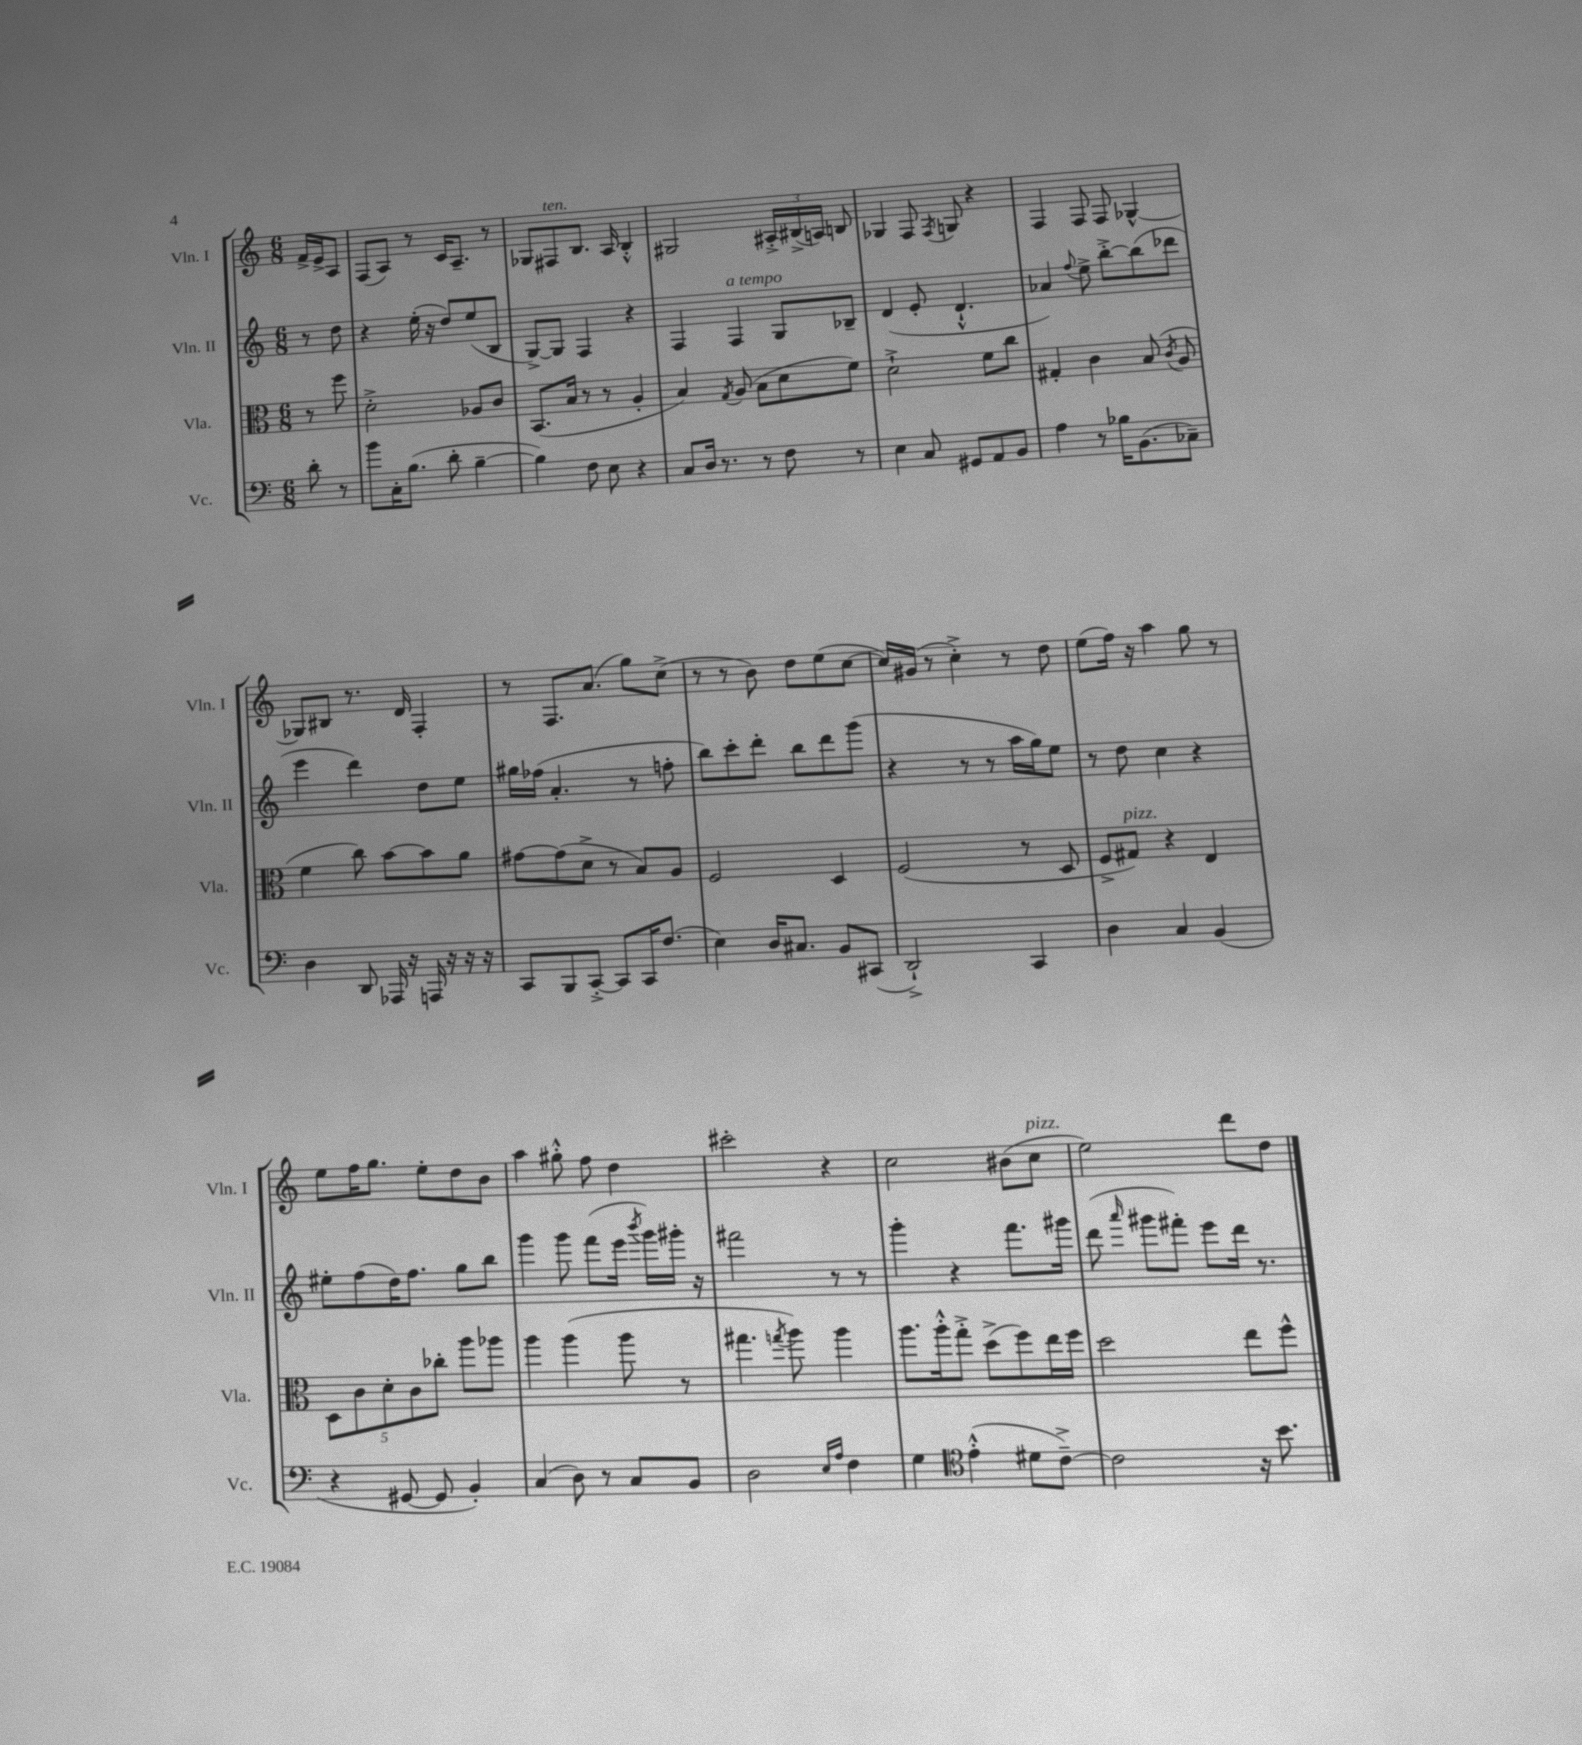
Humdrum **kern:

**kern	**kern	**kern	**kern
*part4	*part3	*part2	*part1
*staff4	*staff3	*staff2	*staff1
*I"Vc.	*I"Vla.	*I"Vln. II	*I"Vln. I
*I'Vc.	*I'Vla.	*I'Vln. II	*I'Vln. I
*clefF4	*clefC3	*clefG2	*clefG2
*k[]	*k[]	*k[]	*k[]
*M6/8	*M6/8	*M6/8	*M6/8
=	=	=	=
8d'\	8r	8r	16f^/LL
.	.	.	16e^/J
8r	8ff\	8dd\	8A/J
=1	=1	=1	=1
8b\L	2d'^\	4r	(8F/L
16C'\K	.	.	8A/J)
(8.B\J	.	.	.
.	.	(16ee'\	8r
.	.	16r	.
8d'\	.	8dd/L)	16c/KL
.	.	.	8.A~/J
[4B~\	8A-X/L	(8ee/	.
.	8c/J	8B/J	8r
=2	=2	=2	=2
4B\])	(8.BB/L	[8G^/L)	8G-X/L
!	!	!	!LO:TX:a:i:t=ten.
.	.	8G/J]	8F#X/
.	16B/Jk	.	.
8F\	8r	4F/	8.B/J
8E\	8r	.	.
.	.	.	16A/
4r	4A'/	4r	4B'^^/
=3	=3	=3	=3
8C/L	4B/)	4F/	2G#X/
16D/Jk	.	.	.
8.r	.	.	.
.	8qG/	.	.
!	!	!LO:TX:a:i:t=a tempo	!
.	(8A/	4F/	.
8r	8B\L	.	.
8F\	8d\	8G/L	24A#X'^/LL
.	.	.	(24B#X^/
.	.	.	24An/JJ)
8r	8f\J)	8B-X~/J	8Bn/
=4	=4	=4	=4
4E\	2d`^\	(4d/	4G-X/
8C/	.	8e'/	8F/
.	.	.	8qF/
8GG#X/L	.	4.d`^^/	8Gn/
8AA/	8f\L	.	4r
8BB/J	8cc\J	.	.
=5	=5	=5	=5
4A\	4G#X'/	4a-X/)	4F/
.	.	8qqff/	.
8r	4c\	8ee^\	8F/
16B-X\KL	.	[8bb'^\L	8F/
(8.BB\	.	.	.
.	(8B/	(8bb\]	[4G-X^^/
.	8qc/	.	.
8C-X~\J)	8A/	8ddd-X\J	.
!!LO:LB:g=z
=6	=6	=6	=6
4D\	4f\	4eee\	8G-X/L]
.	.	.	8B#X/J
8DD/	8cc\)	4ddd\)	8.r
16AAA-X/	[8b\L	.	.
16r	.	.	16d/
16AAAn/	8b\]	8dd\L	4F'/
16r	.	.	.
16r	8a\J	8ee\J	.
16r	.	.	.
=7	=7	=7	=7
8CC/L	[8g#X\L	16gg#X\LL	8r
.	.	(16ff-X\JJ	.
8BBB/	(8g#\]	4.a'/	8.F/L
[8CC'^/J	8d^\J	.	.
.	.	.	(8.a/J
8CC/L]	8r	.	.
16CC/K	8B/L)	8r	8gg\L)
(8.F/J	.	.	.
.	8A/J	8ffn'\	(8cc^\J
=8	=8	=8	=8
4E\)	2F/	8bb\L)	8r
.	.	8ccc'\	8r
16D/KL	.	8ddd'\J	8b\)
8.C#X/J	.	.	.
.	.	8bb\L	8dd\L
8BB/L	4D/	8ddd\	(8ee\
(8CC#X/J	.	(8ggg\J	[8cc\J
=9	=9	=9	=9
2DD`^/)	(2F/	4r	16cc/LL])
.	.	.	(16g#X/JJ
.	.	.	8r
.	.	8r	4cc'^\)
.	.	8r	.
4CC/	8r	16aa\LL	8r
.	.	16gg\J)	.
.	8D/	8ee\J	8dd\
=10	=10	=10	=10
4D\	8F^/L	8r	(8ee\L
!	!LO:TX:a:i:t=pizz.	!	!
.	8G#X/J)	8dd\	16ff\Jk)
.	.	.	16r
4C/	4r	4cc\	4aa\
(4BB/	4E/	4r	8gg\
.	.	.	8r
!!LO:LB:g=z
=11	=11	=11	=11
4r	10D\L	8ee#X'\L	8ee\L
.	10c\	.	.
.	.	(8ff\	16ff\K
.	.	.	8.gg\J
.	10d'\	.	.
[8GG#X/	.	16dd\K)	.
.	10c\	.	.
.	.	8.ff\J	.
8GG#/]	.	.	8ee'\L
.	10cc-X'\J	.	.
4BB'/)	8aa\L	8gg\L	8dd\
.	8aa-X\J	8bb\J	8b\J
=12	=12	=12	=12
(4C/	4aa\	4ggg\	4aa\
8D\)	(4aa\	8ggg\	8gg#X'^^\
8r	.	(8fff\L	8ff\
8C/L	8aa\	16eee\Jk	4dd\
.	.	8qbbb/	.
.	.	16ggg\LL)	.
8BB/J	8r	16ggg#X'\JJ	.
.	.	16r	.
=13	=13	=13	=13
2D\	4.gg#X\	2fff#X\	2ccc#X'\
.	8qggn/	.	.
.	8aa\)	.	.
16qqE/LL	.	.	.
16qqA/JJ	.	.	.
4F\	4aa\	8r	4r
.	.	8r	.
=14	=14	=14	=14
4G\	8.aa\L	4ggg'\	2cc\
.	16aa'^^\k	.	.
*clefC4	*	*	*
(4e'^^\	8gg'^\J	4r	.
.	(8dd^\L	.	.
8d#X\L	8ff\)	8.fff\L	(8b#X\L
!	!	!	!LO:TX:a:i:t=pizz.
[8c~^\J)	16ee\L	.	8cc\J
.	16ff\JJ	16ggg#X\Jk	.
=15	=15	=15	=15
2c\]	2dd\	(8ddd\	2ee\)
.	.	16qqaaa/	.
.	.	8ggg#X\L	.
.	.	8fff#X'\J)	.
.	.	8eee\L	.
16r	8ee\L	16ddd\Jk	8ddd\L
8.b\	.	8.r	.
.	8ff^^\J	.	8dd\J
==	==	==	==
*-	*-	*-	*-
